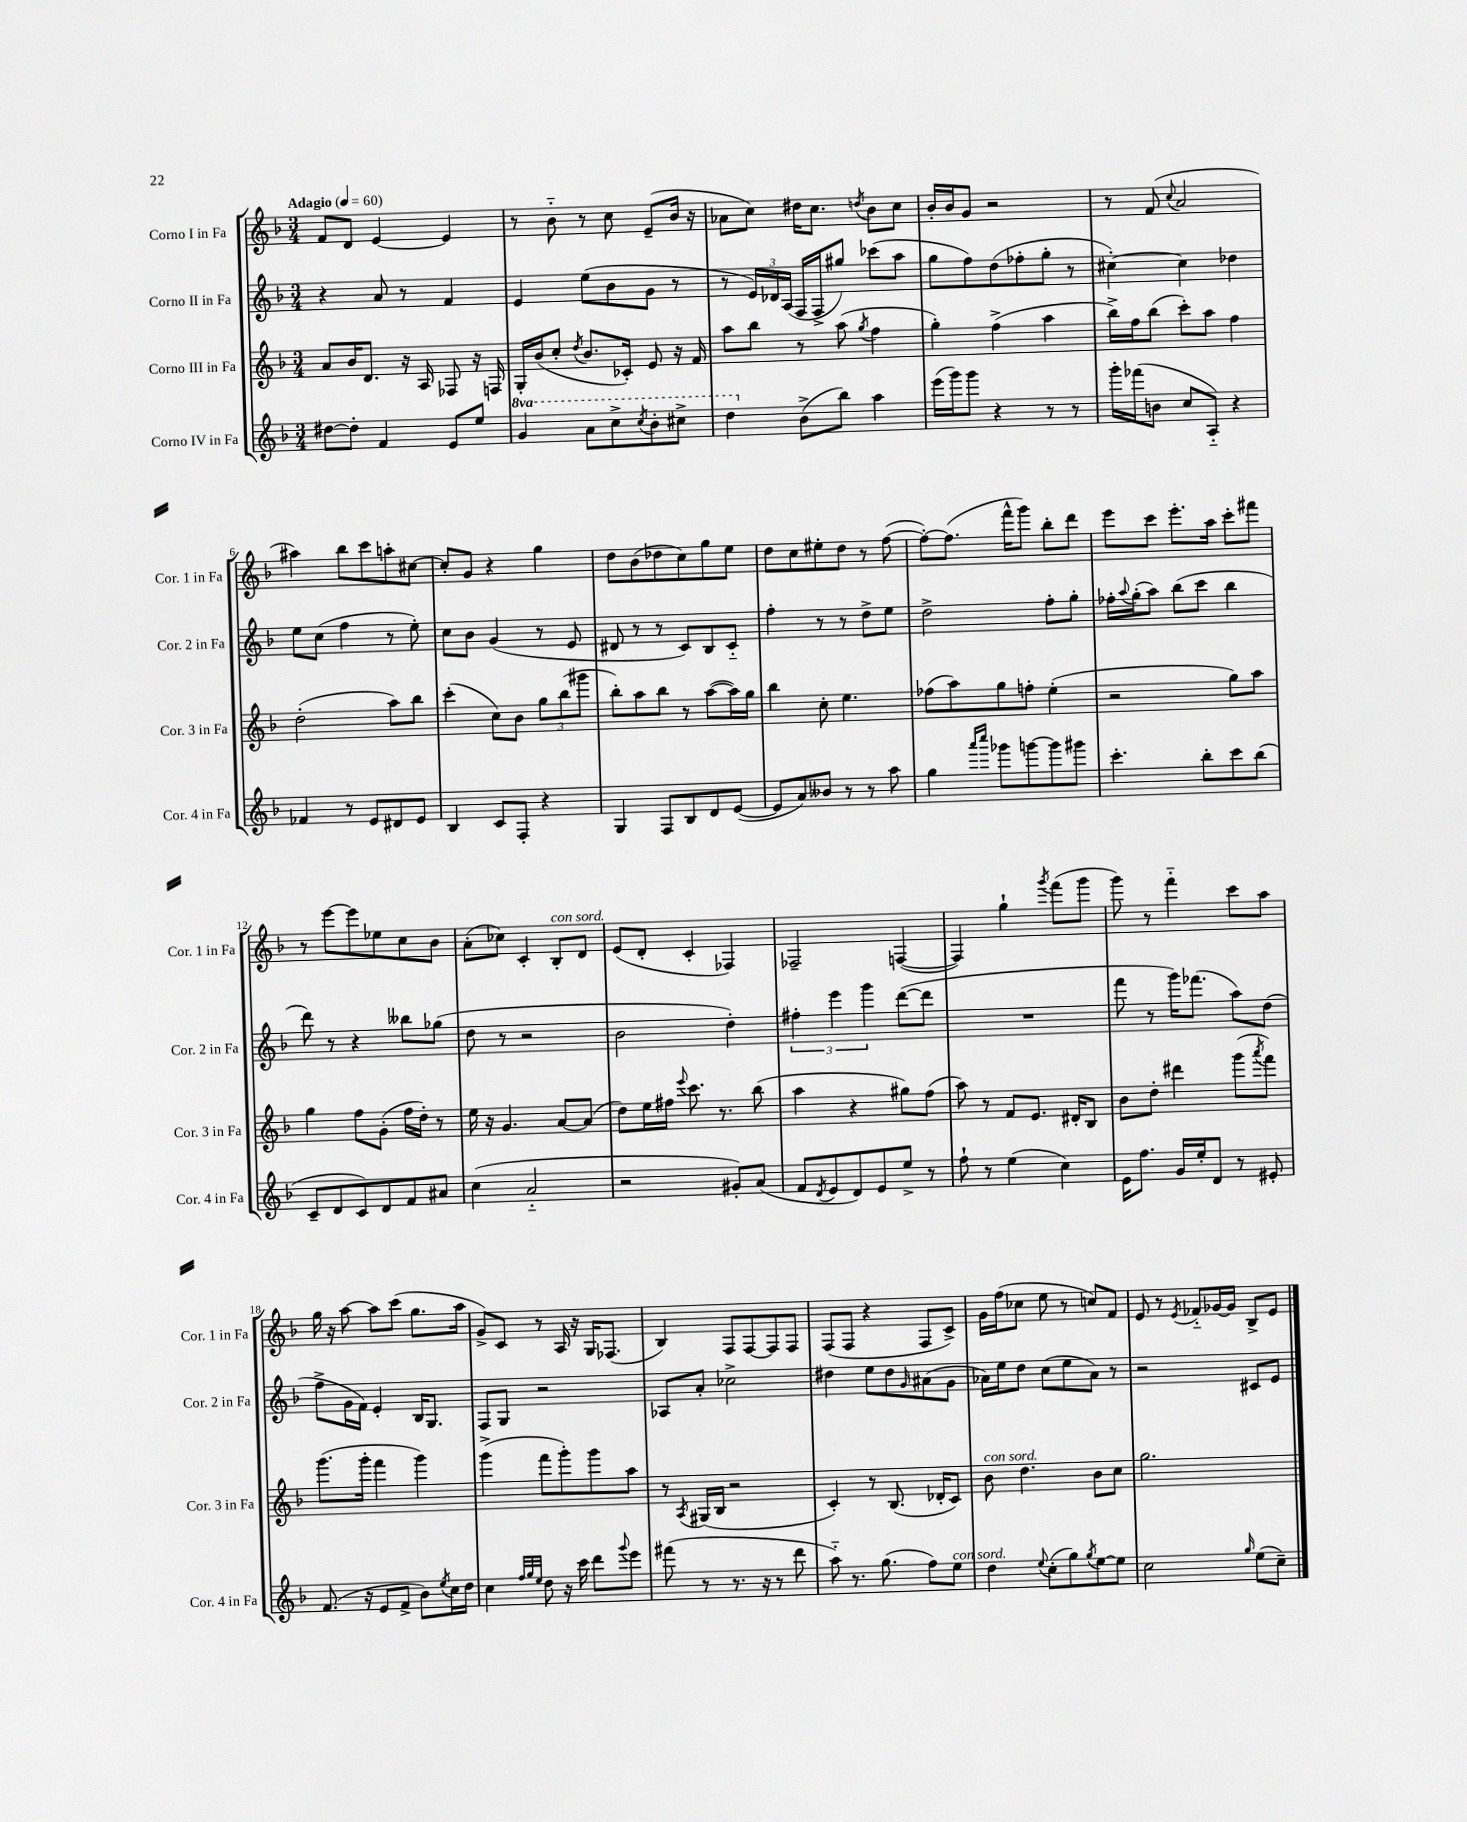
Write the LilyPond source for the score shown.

<<
\new StaffGroup <<
\new Staff = "s0" \with { instrumentName = "Corno I in Fa" shortInstrumentName = "Cor. 1 in Fa" } {
    \clef treble \key f \major \numericTimeSignature \time 3/4 \tempo "Adagio" 4 = 60
    f'8 d'8 e'4~ e'4 |
    r8 bes'8-_ r8 c''8 e'8--( bes'16 r16 |
    aes'8 c''8) dis''16 c''8. \acciaccatura { d''8 } bes'8 c''8 |
    bes'16-. bes'16 g'8 r2 |
    r8 f'8( \appoggiatura { c''8 } a'2 |
    ais''4) bes''8 c'''8 a''8-. cis''8~ |
    cis''8-. g'8 r4 g''4 |
    d''8 bes'8( des''8 c''8) g''8 e''8 |
    d''8 c''8 eis''8-. d''8 r8 f''8~( |
    f''8~-.) f''8.( f'''16-^ g'''8) bes''8-. d'''8 |
    e'''8 c'''8 e'''8.-. a''16 c'''8-. fis'''8 |
    r8 e'''8~ e'''8 ees''8 c''8 bes'8 |
    a'8-.( ces''8) c'4-. bes8-.^\markup { \italic "con sord." } d'8 |
    e'8( d'8-. c'4-. fes4) |
    fes2-- f4~( |
    f4) g''4-! \acciaccatura { g'''8 } f'''8( g'''8 |
    g'''8) r8 f'''4-_ c'''8 a''8 |
    g''16 r16 a''8~ a''8 c'''8( g''8. a''16 |
    g'8->) c'8 r8 a16 r16 g16 fes8.( |
    bes4) f8 f8~ f8 f8 |
    f8( f8 r4 f8 c'8->) |
    g'16 f''16( ces''8 e''8 r8 c''8) f'8 |
    e'8 r8 \acciaccatura { e'8 } fes'8-_ ges'16~ ges'16 bes8-> e'8 \bar "|." |
}
\new Staff = "s1" \with { instrumentName = "Corno II in Fa" shortInstrumentName = "Cor. 2 in Fa" } {
    \clef treble \key f \major \numericTimeSignature \time 3/4
    r4 a'8 r8 f'4 |
    e'4 e''8( bes'8 g'8 r8 |
    r8 \tuplet 3/2 { e'16) des'16 a16( } f16 f16-> gis''8) ces'''8( a''8 |
    g''8 f''8) d''8( fes''8-. g''8-. r8 |
    cis''4~-.) cis''4 des''4 |
    e''8 c''8( f''4 r8 e''8-.) |
    c''8 bes'8 g'4( r8 e'8 |
    dis'8 r8 r8 c'8) bes8 c'8-_ |
    f''4-. r8 r8 d''8-> e''8 |
    d''2-> f''8-. g''8-. |
    fes''16-. \appoggiatura { a''8 } g''16-.( a''8) bes''8( c'''8 bes''4 |
    d'''8) r8 r4 beses''8 ges''8( |
    d''8 r8 r2 |
    bes'2 d''4-.) |
    \tuplet 3/2 { fis''4-. e'''4 g'''4 } d'''8~( d'''8 |
    R2. |
    f'''8 r8 g'''16) fes'''8.( a''8) d''8( |
    f''8-> g'16 f'16) e'4-. bes16 g8. |
    f8 g8 r2 |
    aes8 a'8-. ces''2-> |
    dis''4 e''8 dis''8 \grace { g'16 } ais'8( g'8 |
    aes'16) e''16 d''8 c''8( e''8 aes'8) r8 |
    r2 cis'8 e'8 \bar "|." |
}
\new Staff = "s2" \with { instrumentName = "Corno III in Fa" shortInstrumentName = "Cor. 3 in Fa" } {
    \clef treble \key f \major \numericTimeSignature \time 3/4
    a'8 bes'16 d'8. r16 a16 fes8 r16 f16 |
    g16-. bes'16( c''8-. \acciaccatura { d''8 } bes'8. ces'16-.) e'8 r16 f'16 |
    a''8 bes''8 r8 a''8( \acciaccatura { g''8 } f''4 |
    g''4-.) f''4->( a''4 |
    bes''16->) f''16 bes''8( c'''8-.) a''8 f''4 |
    d''2-.( a''8) bes''8 |
    c'''4-.( c''8) bes'8 \tuplet 3/2 { g''8 bes''8( gis'''8 } |
    bes''8-.) a''8 bes''8 r8 a''8~( a''16) g''16 |
    bes''4 c''8-. e''4. |
    fes''8( a''8) g''8 f''8-. e''4-.( |
    r2 g''8) a''8 |
    g''4 f''8 g'8-.( f''16 d''16-.) r8 |
    e''16 r16 g'4. a'8~ a'8( |
    d''8) e''16 fis''16 \appoggiatura { e'''8 } c'''8. r8. bes''8( |
    a''4 r4 gis''8) f''8( |
    a''8) r8 f'8 e'8. dis'16-. bes8 |
    bes'8 d''8-. dis'''4 g'''8( \acciaccatura { a'''8 } f'''8) |
    g'''8.( g'''16-. f'''4 g'''4) |
    g'''4->( f'''8 g'''8-.) g'''8 a''8 |
    r8 \acciaccatura { a8 } gis16( bes16 r2 |
    c'4-.) r8 bes8.( des'16-. c'8) |
    bes'8^\markup { \italic "con sord." } d''4. bes'8 c''8 |
    g''2. \bar "|." |
}
\new Staff = "s3" \with { instrumentName = "Corno IV in Fa" shortInstrumentName = "Cor. 4 in Fa" } {
    \clef treble \key f \major \numericTimeSignature \time 3/4 \set Staff.ottavationMarkups = #ottavation-simple-ordinals
    dis''8~ dis''8-. f'4 e'8 e''8 |
    \ottava #1 g''4 a''8 c'''8-> \acciaccatura { c'''8 } bes''8-. cis'''8-> |
    d'''4 \ottava #0 bes'8->( bes''8) a''4 |
    e'''16( g'''16) g'''8 r4 r8 r8 |
    g'''16-. fes'''16( b'8 c''8 a8-_) r4 |
    fes'4 r8 e'8 dis'8 e'8 |
    bes4 c'8 f8-. r4 |
    g4 f8 bes8 d'8 e'8~( |
    e'8 a'8) beses'8 r8 r8 a''8 |
    g''4 \grace { a'''16 c''''16 } ges'''8 g'''8~ g'''8 gis'''8 |
    c'''4.-. bes''8-. c'''8 bes''8( |
    c'8-- d'8 c'8) d'8 f'8 ais'8 |
    c''4( a'2-_ |
    r2 gis'8-.) a'8( |
    f'8 \acciaccatura { d'8 } e'8 d'8) e'8 e''8-> r8 |
    f''8-! r8 e''4( c''4) |
    e'16 f''8. g'16 e''16-. d'8 r8 eis'8-. |
    f'8.( r16 e'8 f'8-> bes'8) \acciaccatura { e''8 } c''16 d''16 |
    c''4 \grace { f''32 g''32 e''32 } d''8 r16 c'''16 d'''8 \appoggiatura { g'''8 } e'''8 |
    fis'''8( r8 r8. r16 r8 d'''8 |
    a''8-_) r8. g''8.( f''8) e''8^\markup { \italic "con sord." } |
    d''4 \appoggiatura { e''8 } c''8-.( g''8) \acciaccatura { g''8 } e''8~ e''8 |
    c''2 \grace { g''16 } e''8( c''8--) \bar "|." |
}
>>
>>
